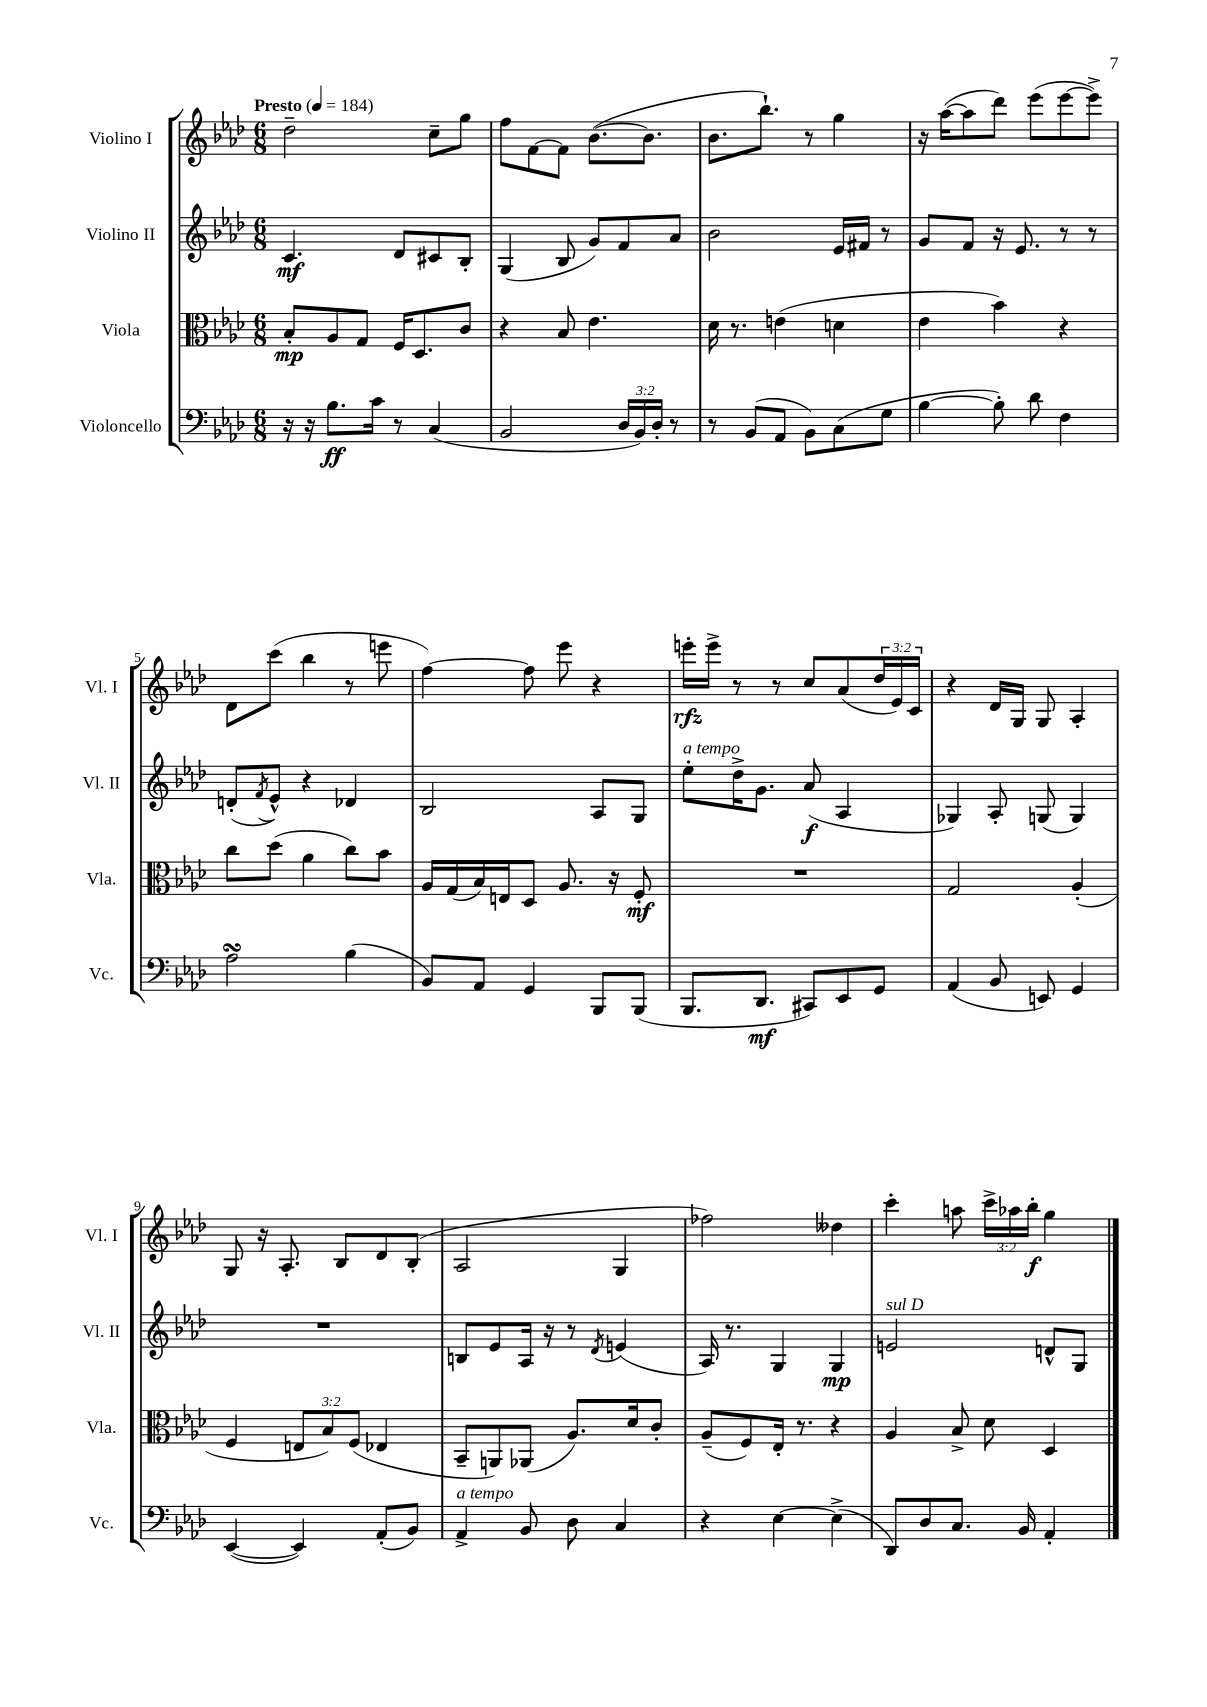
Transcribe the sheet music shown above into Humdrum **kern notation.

**kern	**kern	**kern	**kern
*staff4	*staff3	*staff2	*staff1
*clefF4	*clefC3	*clefG2	*clefG2
*k[b-e-a-d-]	*k[b-e-a-d-]	*k[b-e-a-d-]	*k[b-e-a-d-]
*M6/8	*M6/8	*M6/8	*M6/8
*MM184	*MM184	*MM184	*MM184
16r	8B-'	4.c	2dd-~
16r	.	.	.
8.B-	8A-	.	.
.	8G	.	.
16c	.	.	.
8r	16F	8d-	.
.	8.D-	.	.
(4C	.	8c#	8cc~
.	8c	8B-'	8gg
=	=	=	=
2BB-	4r	(4G	8ff
.	.	.	[8f
.	8B-	8B-	8f]
.	4.e-	8g)	([8.b-
24D-	.	8f	.
24BB-)	.	.	.
.	.	.	8.b-]
24D-'	.	.	.
8r	.	8a-	.
=	=	=	=
8r	16d-	2b-	8.b-
.	8.r	.	.
(8BB-	.	.	.
.	.	.	8.bb-`)
8AA-	(4e	.	.
8BB-)	.	.	8r
(8C	4d	16e-	4gg
.	.	16f#	.
8G	.	8r	.
=	=	=	=
[4B-	4e-	8g	16r
.	.	.	([16aa-
.	.	8f	8aa-]
8B-'])	4b-)	16r	8ddd-)
.	.	8.e-	.
8d-	.	.	(8eee-
4F	4r	8r	[8eee-
.	.	8r	8eee-^])
=	=	=	=
2A-	8cc	(8d'	8d-
.	.	8qf	.
.	(8dd-	8e-^^)	(8ccc
.	4a-	4r	4bb-
(4B-	8cc)	4d-	8r
.	8b-	.	8eee
=	=	=	=
8BB-)	16A-	2B-	[4ff)
.	(16G	.	.
8AA-	16B-)	.	.
.	16E	.	.
4GG	8D-	.	8ff]
.	8.A-	.	8eee-
8BBB-	.	8A-	4r
.	16r	.	.
(8BBB-	8F'	8G	.
=	=	=	=
8.BBB-	2.r	8ee-'	16eee'
.	.	.	16eee^
.	.	16dd-^	8r
8.DD-	.	8.g	.
.	.	.	8r
8CC#)	.	(8a-	8cc
8EE-	.	4A-	(8a-
8GG	.	.	24dd-
.	.	.	24e-)
.	.	.	24c
=	=	=	=
(4AA-	2G	4G-)	4r
8BB-	.	8A-'	16d-
.	.	.	16G
8EE)	.	(8G	8G
4GG	(4A-'	4G)	4A-'
=	=	=	=
([4EE-	4F	2.r	8G
.	.	.	16r
.	.	.	8.A-'
4EE-])	12E	.	.
.	12B-)	.	.
.	.	.	8B-
.	(12F	.	.
(8AA-'	4E-	.	8d-
8BB-)	.	.	(8B-'
=	=	=	=
4AA-^	8BB-~	8B	2A-
.	8AA)	8e-	.
8BB-	(8AA-	16A-	.
.	.	16r	.
8D-	8.A-)	8r	.
.	.	8qd-	.
4C	.	(4e	4G
.	16d-	.	.
.	8c'	.	.
=	=	=	=
4r	(8A-~	16A-)	2ff-)
.	.	8.r	.
.	8F)	.	.
[4E-	16E-'	4G	.
.	8.r	.	.
(4E-^]	4r	4G	4dd--
=	=	=	=
8DD-)	4A-	2e	4ccc'
8D-	.	.	.
8.C	8B-^	.	8aa
.	8d-	.	24ccc^
.	.	.	24aa-
16BB-	.	.	.
.	.	.	24bb-'
4AA-'	4D-	8d^^	4gg
.	.	8G	.
==	==	==	==
*-	*-	*-	*-
